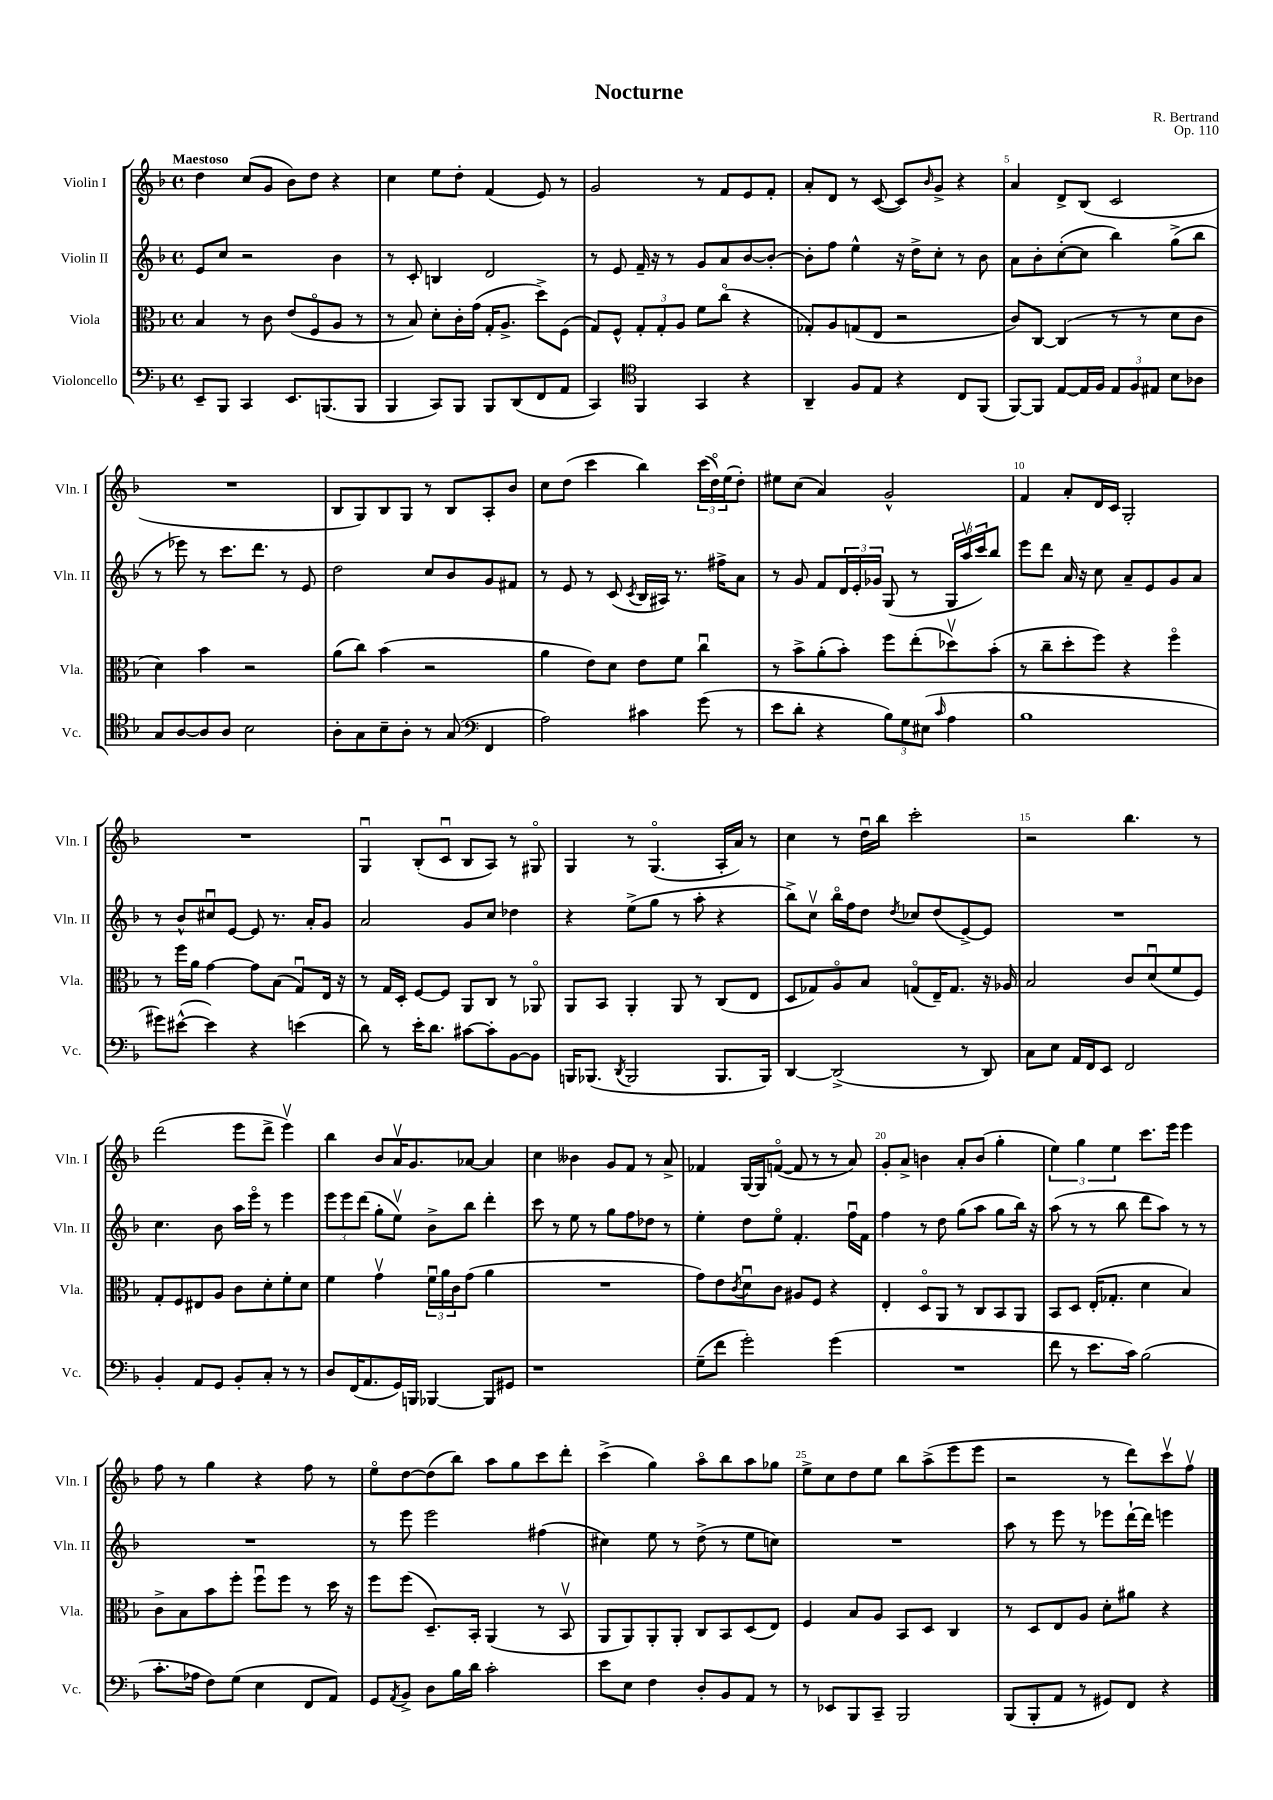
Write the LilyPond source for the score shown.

\header { title = "Nocturne" composer = "R. Bertrand" opus = "Op. 110" }
<<
\new StaffGroup <<
\new Staff = "s0" \with { instrumentName = "Violin I" shortInstrumentName = "Vln. I" } {
    \clef treble \key f \major \defaultTimeSignature \time 4/4 \tempo "Maestoso"
    d''4 c''8( g'8 bes'8) d''8 r4 |
    c''4 e''8 d''8-. f'4( e'8) r8 |
    g'2 r8 f'8 e'8 f'8-. |
    a'8-. d'8 r8 c'8~( c'8) \grace { bes'16 } g'8-> r4 |
    a'4 d'8-> bes8( c'2 |
    R1 |
    bes8 g8) bes8 g8 r8 bes8 a8-. bes'8 |
    c''8 d''8( c'''4 bes''4) \tuplet 3/2 { c'''16( d''16\flageolet) e''16( } d''8-.) |
    eis''8 c''8( a'4) g'2-^ |
    f'4 a'8-. d'16 c'16 g2-. |
    R1 |
    g4\downbow bes8-.( c'8\downbow bes8 a8) r8 gis8\flageolet |
    g4 r8 g4.\flageolet( a16-. a'16) r8 |
    c''4 r8 d''16\downbow bes''16 c'''2-. |
    r2 bes''4. r8 |
    d'''2( e'''8 d'''8-> e'''4\upbow) |
    bes''4 bes'8 a'16\upbow g'8. aes'8~ aes'4 |
    c''4 beses'4 g'8 f'8 r8 a'8-> |
    fes'4 g16~ g16 f'8~\flageolet( f'8 r8 r8 a'8) |
    g'8-. a'8-> b'4 a'8-. b'8( g''4-. |
    \tuplet 3/2 { e''4) g''4 e''4 } c'''8. e'''16 e'''4 |
    f''8 r8 g''4 r4 f''8 r8 |
    e''8\flageolet d''8~ d''8( bes''8) a''8 g''8 c'''8 d'''8-. |
    c'''4->( g''4) a''8\flageolet bes''8 a''8 ges''8 |
    e''8-> c''8 d''8 e''8 bes''8 a''8->( e'''8 e'''8 |
    r2 r8 d'''8) c'''8\upbow f''8\upbow \bar "|." |
}
\new Staff = "s1" \with { instrumentName = "Violin II" shortInstrumentName = "Vln. II" } {
    \clef treble \key f \major \defaultTimeSignature \time 4/4
    e'8 c''8 r2 bes'4 |
    r8 c'8-. b4 d'2 |
    r8 e'8 f'16-- r16 r8 g'8 a'8 bes'8~ bes'8~-. |
    bes'8-. f''8 e''4-^ r16 d''16-> c''8-. r8 bes'8 |
    a'8 bes'8-. c''8~-.( c''8 bes''4) g''8->( bes''8 |
    r8 ees'''8) r8 c'''8. d'''8. r8 e'8 |
    d''2 c''8 bes'8 g'8 fis'8 |
    r8 e'8 r8 c'8( \acciaccatura { c'8 } bes16 ais16) r8. fis''16-> a'8 |
    r8 g'8 f'8 \tuplet 3/2 { d'16 e'16-. ges'16 } g8( r8 \tuplet 3/2 { g16 a''16\upbow c'''16) } bes''8 |
    e'''8 d'''8 a'16 r16 c''8 a'8-- e'8 g'8 a'8 |
    r8 bes'8-^ cis''8\downbow e'8~ e'8 r8. a'16-. g'8 |
    a'2 g'8 c''8 des''4 |
    r4 e''8->( g''8 r8 a''8-. r4 |
    bes''8->) c''8\upbow bes''16\flageolet f''16 d''8 \acciaccatura { d''8 } ces''8 d''8( e'8~->) e'8 |
    R1 |
    c''4. bes'8 a''16 e'''16\flageolet r8 e'''4 |
    \tuplet 3/2 { e'''8 e'''8 d'''8( } g''8-. e''8\upbow) bes'8-> bes''8 d'''4-. |
    c'''8 r8 e''8 r8 g''8 f''8 des''8 r8 |
    e''4-. d''8 e''8\flageolet f'4.-. f''16\downbow f'16 |
    f''4 r8 d''8 g''8( a''8 g''8 bes''16) r16 |
    a''8( r8 r8 bes''8 d'''8 a''8) r8 r8 |
    R1 |
    r8 e'''8 e'''2 fis''4( |
    cis''4) e''8 r8 d''8->( r8 e''8 c''8) |
    R1 |
    a''8 r8 e'''8 r8 ees'''8 d'''16~-! d'''16 e'''4 \bar "|." |
}
\new Staff = "s2" \with { instrumentName = "Viola" shortInstrumentName = "Vla." } {
    \clef alto \key f \major \defaultTimeSignature \time 4/4
    bes4 r8 c'8 e'8( f8\flageolet a8 r8 |
    r8 bes8) d'8-. c'16-. g'16( g16-. a8.-> d''8->) f8( |
    g8) f8-^ \tuplet 3/2 { g8-. g8-. a8 } f'8 c''8\flageolet( r4 |
    ges8-.) a8 g8( e8 r2 |
    c'8) c8~ c4( r8 r8 d'8 c'8 |
    d'4) bes'4 r2 |
    a'8( c''8) bes'4( r2 |
    a'4 e'8) d'8 e'8 f'8 c''4\downbow |
    r8 bes'8-> a'8-.( bes'8-.) f''8 e''8-.( des''8\upbow) bes'8-.( |
    r8 c''8-- d''8-. f''8) r4 f''4\flageolet |
    r8 f''16 a'16 g'4~ g'8 bes8( g8\downbow) e16 r16 |
    r8 g16 d16-. f8~ f8 a,8 c8 r8 aes,8\flageolet |
    a,8 bes,8 a,4-. a,8 r8 c8( e8 |
    d8 ges8) a8\flageolet bes8 g8\flageolet( e16--) g8. r16 aes16 |
    bes2 c'8 d'8\downbow( f'8 f8) |
    g8-. f8 eis8 a8 c'8 d'8-. f'8-. d'8 |
    f'4 g'4\upbow \tuplet 3/2 { f'16\downbow a'16 c'16 } g'8( a'4 |
    R1 |
    g'8) e'8 \acciaccatura { c'8 } d'8\downbow c'8 ais8 f8 r4 |
    e4-. d8\flageolet a,8 r8 c8 bes,8 a,8 |
    bes,8 d8 e16-.( ges8.-. d'4 bes4) |
    c'8-> bes8 bes'8 f''8-. f''8\downbow f''8 r8 d''16 r16 |
    f''8 f''8( d8.--) bes,16-. a,4( r8 bes,8\upbow |
    a,8 a,8) a,8-. a,8-. c8 bes,8 d8( e8) |
    f4 bes8 a8 bes,8 d8 c4 |
    r8 d8 e8 a8 d'8-. ais'8 r4 \bar "|." |
}
\new Staff = "s3" \with { instrumentName = "Violoncello" shortInstrumentName = "Vc." } {
    \clef bass \key f \major \defaultTimeSignature \time 4/4
    e,8-- bes,,8 c,4 e,8. b,,8.( b,,8 |
    bes,,4 c,8) bes,,8 bes,,8 d,8( f,8 a,8 |
    c,4) \clef tenor f,4 g,4 r4 |
    a,4-- f8 e8 r4 c8 f,8( |
    f,8~) f,8 e8~ e16 f16 \tuplet 3/2 { e8 f8 eis8 } bes8 aes8 |
    g8 a8~ a8 a8 bes2 |
    a8-. g8 bes8-- a8-. r8 g8( \clef bass f,4 |
    a2) cis'4 g'8( r8 |
    e'8 d'8-. r4 \tuplet 3/2 { bes8) g8 eis8( } \grace { c'16 } a4 |
    bes1 |
    gis'8) eis'8~-^( eis'4) r4 e'4( |
    d'8) r8 e'16-. d'8. cis'8~ cis'8-. bes,8~ bes,8 |
    b,,16 bes,,8.( \acciaccatura { d,8 } bes,,2 bes,,8. bes,,16) |
    d,4~ d,2->( r8 d,8) |
    c8 e8 a,16 f,16 e,8 f,2 |
    bes,4-. a,8 g,8 bes,8-. c8-. r8 r8 |
    d8 f,16( a,8. g,16) b,,16 bes,,4~ bes,,8 gis,8 |
    r1 |
    g8--( f'8 g'2-.) g'4( |
    R1 |
    f'8 r8 e'8. c'16) bes2( |
    c'8.-. aes16 f8) g8( e4 f,8 a,8) |
    g,8 \acciaccatura { a,8 } bes,8-> d8 bes16 d'16 c'2-. |
    e'8 e8 f4 d8-. bes,8 a,8 r8 |
    r8 ees,8 bes,,8 c,8-- bes,,2 |
    bes,,8( bes,,8-. a,8 r8 gis,8) f,8 r4 \bar "|." |
}
>>
>>
\layout { \context { \Score \override BarNumber.break-visibility = ##(#f #t #t) barNumberVisibility = #(every-nth-bar-number-visible 5) } }
